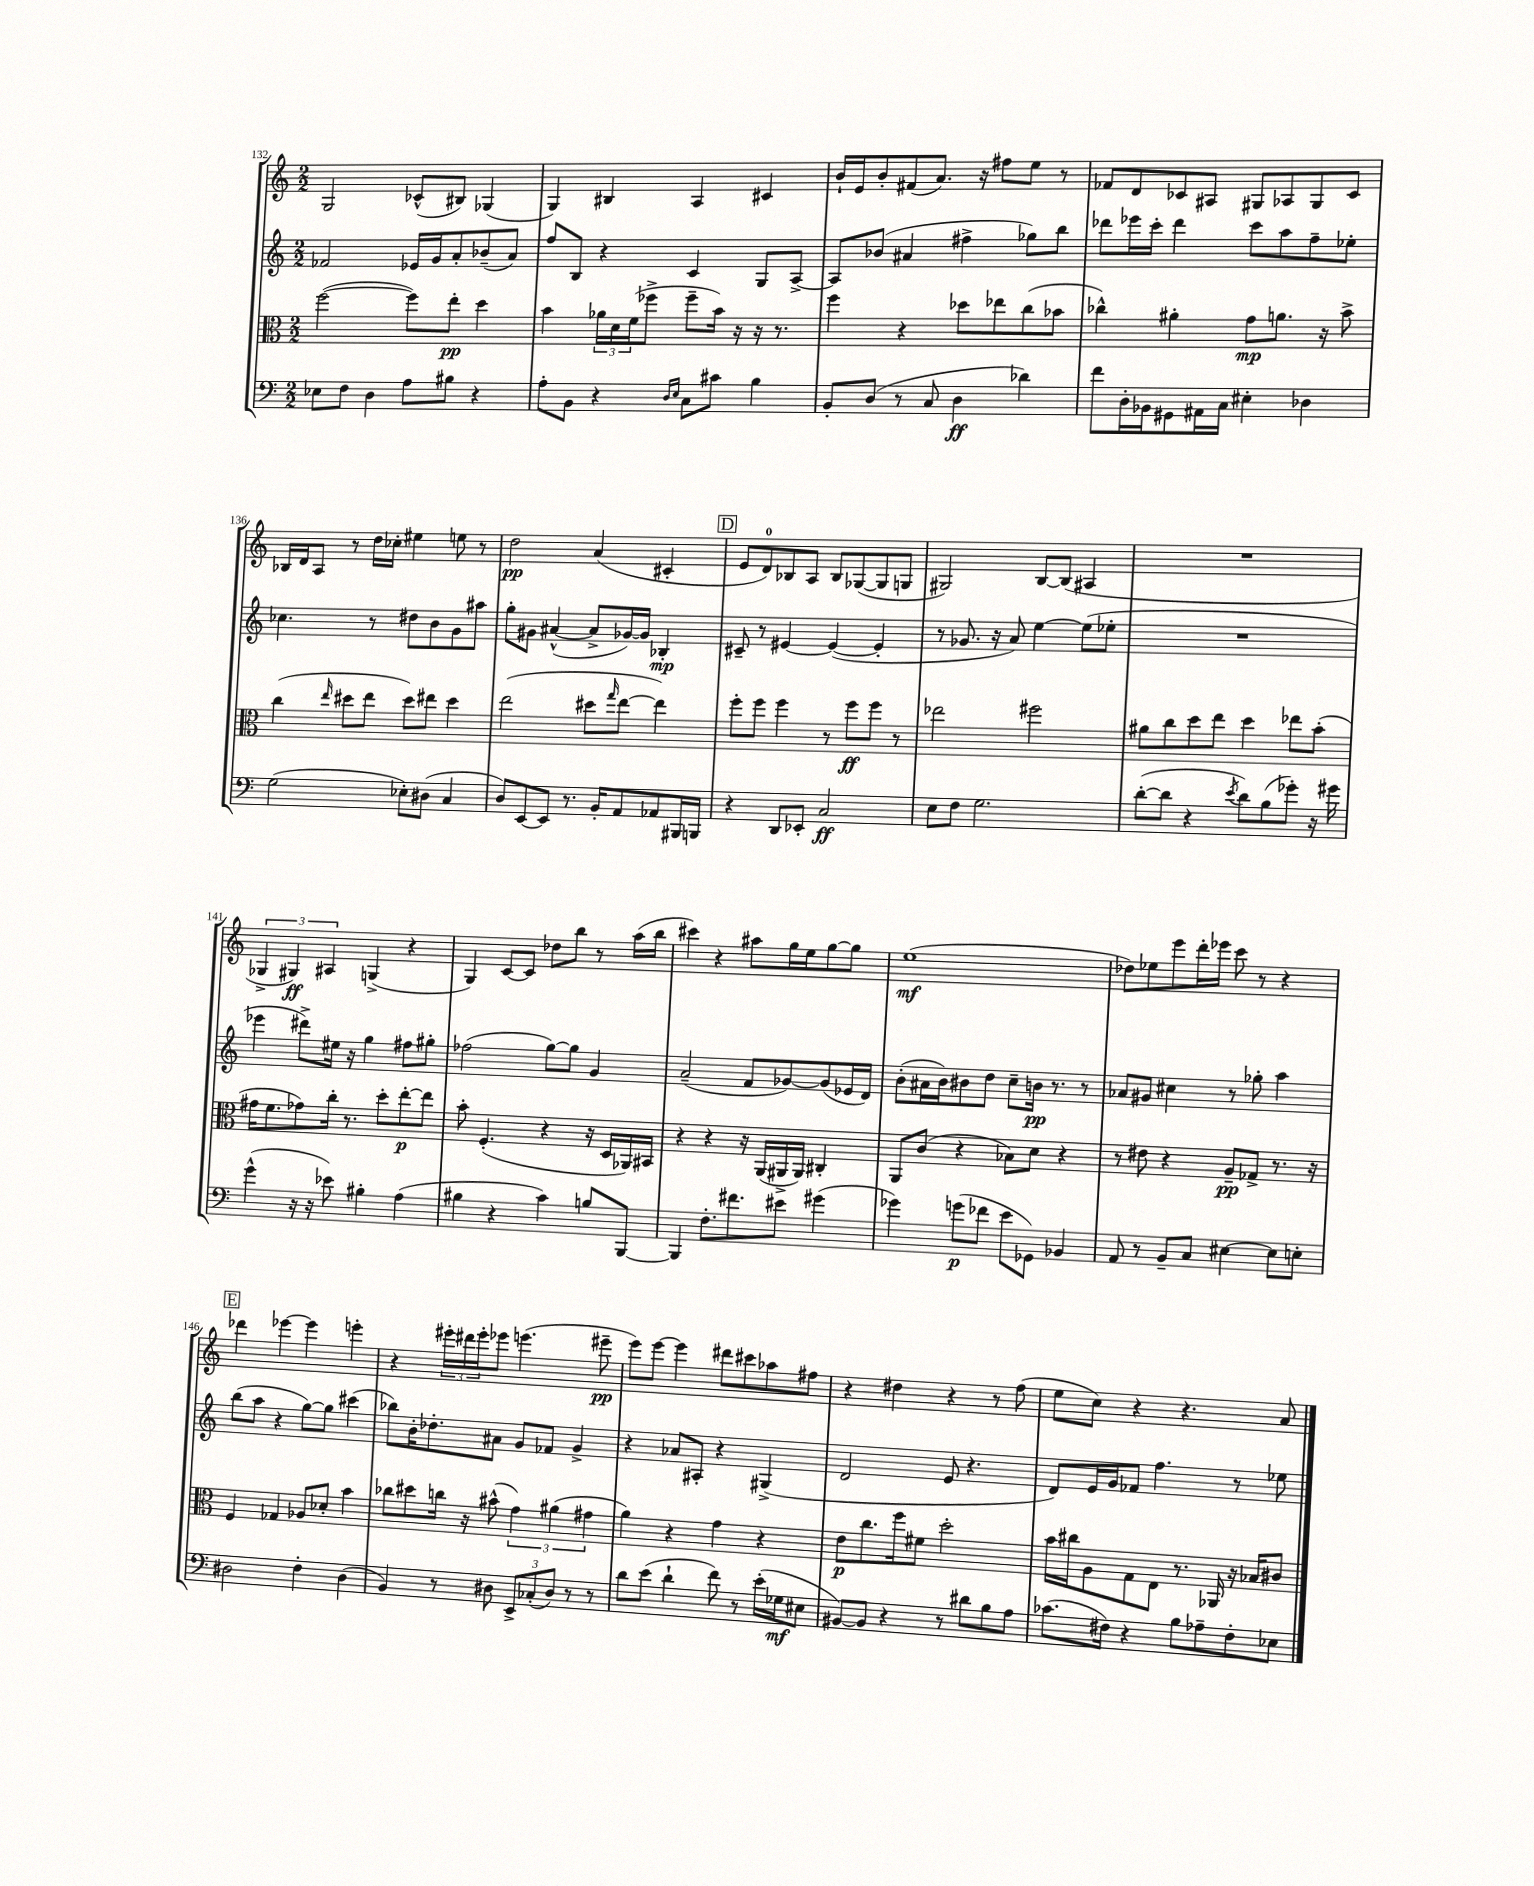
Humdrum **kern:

**kern	**dynam	**kern	**dynam	**kern	**dynam	**kern	**dynam
*part4	*part4	*part3	*part3	*part2	*part2	*part1	*part1
*staff4	*staff4	*staff3	*staff3	*staff2	*staff2	*staff1	*staff1
*clefF4	*	*clefC3	*	*clefG2	*	*clefG2	*
*k[]	*	*k[]	*	*k[]	*	*k[]	*
*M2/2	*	*M2/2	*	*M2/2	*	*M2/2	*
=132	=132	=132	=132	=132	=132	=132	=132
8E-X\L	.	([2ff\	.	2f-X/	.	2G/	.
8F\J	.	.	.	.	.	.	.
4D\	.	.	.	.	.	.	.
8A\L	.	8ff\L])	.	16e-X/LL	.	(8c-X^^/L	.
.	.	.	.	16g/J	.	.	.
8B#X\J	.	8ee'\J	pp	8a'/	.	8B#X/J)	.
4r	.	4dd\	.	(8b-X~/	.	(4G-X/	.
.	.	.	.	8a/J)	.	.	.
=133	=133	=133	=133	=133	=133	=133	=133
8A'\L	.	4b\	.	8ff/L	.	4G/)	.
8BB\J	.	.	.	8B/J	.	.	.
4r	.	24a-X\LL	.	4r	.	4B#X/	.
.	.	24d\	.	.	.	.	.
.	.	(24f\J	.	.	.	.	.
.	.	8ff-X^\J	.	.	.	.	.
16qqD/LL	.	.	.	.	.	.	.
16qqE/JJ	.	.	.	.	.	.	.
8C\L	.	8ff-~\L	.	4c/	.	4A/	.
8c#X\J	.	16b\Jk)	.	.	.	.	.
.	.	16r	.	.	.	.	.
4B\	.	16r	.	8G/L	.	4c#X/	.
.	.	8.r	.	.	.	.	.
.	.	.	.	[8A^/J	.	.	.
=134	=134	=134	=134	=134	=134	=134	=134
8BB'/L	.	4ff\	.	8A/L]	.	16b`/LL	.
.	.	.	.	.	.	16e/J	.
(8D/J	.	.	.	(8b-X/J	.	8b'/	.
8r	.	4r	.	4a#X/	.	(8f#X/	.
8C/	.	.	.	.	.	8.a/J)	.
4D\	ff	8dd-X\L	.	4ff#X^\	.	.	.
.	.	.	.	.	.	16r	.
.	.	8ee-X\	.	.	.	8ff#X\L	.
4d-X\)	.	(8cc\	.	8gg-X\L)	.	8ee\J	.
.	.	8b-X\J	.	8bb\J	.	8r	.
=135	=135	=135	=135	=135	=135	=135	=135
8f\L	.	4cc-X^^\)	.	8ddd-X\L	.	8f-X/L	.
16D'\L	.	.	.	16eee-X\L	.	8d/	.
16BB-X\J	.	.	.	16ccc'\JJ	.	.	.
8GG#X\	.	4a#X'\	.	4ddd-\	.	8c-X/	.
16AA#X\L	.	.	.	.	.	8A#X/J	.
16C\JJ	.	.	.	.	.	.	.
4E#X'\	.	8g\L	mp	8ccc\L	.	8G#X/L	.
.	.	8.an\J	.	8aa\	.	8A-X/	.
4D-X\	.	.	.	8ff~\	.	8G#/	.
.	.	16r	.	.	.	.	.
.	.	8b^\	.	8ee-X'\J	.	8c-/J	.
!!LO:LB:g=z
=136	=136	=136	=136	=136	=136	=136	=136
(2G\	.	(4cc\	.	4.cc-X\	.	16B-X/LL	.
.	.	.	.	.	.	16d/J	.
.	.	.	.	.	.	8A/J	.
.	.	16qqee/	.	.	.	.	.
.	.	8dd#X\L	.	.	.	8r	.
.	.	8ee\J	.	8r	.	16dd\LL	.
.	.	.	.	.	.	16cc-X'\JJ	.
8E-X'\L)	.	8dd#\L)	.	8dd#X\L	.	4ee#X\	.
(8D#X\J	.	8ee#X\J	.	8b\	.	.	.
4C/	.	4dd#\	.	8g\	.	8een\	.
.	.	.	.	8aa#X\J	.	8r	.
=137	=137	=137	=137	=137	=137	=137	=137
8D/L)	.	(2ee\	.	8gg'\L	.	2dd\	pp
[8EE/	.	.	.	8g#X\J	.	.	.
8EE/J]	.	.	.	([4a#X^^/	.	.	.
8.r	.	.	.	.	.	.	.
.	.	8dd#X\L	.	8a#^/L]	.	(4a/	.
16BB'/KL	.	.	.	.	.	.	.
.	.	16qqgg/	.	.	.	.	.
8AA/	.	[8ee\J	.	[16g-X/L)	.	.	.
.	.	.	.	16g-/JJ]	.	.	.
8AA-X/	.	4ee\])	.	4B-X'/	mp	4c#X'/	.
16BBB#X/L	.	.	.	.	.	.	.
16BBBn/JJ	.	.	.	.	.	.	.
!!LO:REH:place=s1:t=D
=138	=138	=138	=138	=138	=138	=138	=138
4r	.	8ff'\L	.	8c#X~/	.	8e/L	.
.	.	8ff\J	.	8r	.	8d/)	.
8DD/L	.	4ff\	.	[4e#X/	.	8B-X/	.
8EE-X'/J	.	.	.	.	.	8A/J	.
2C/	ff	8r	.	(4e#/_	.	8B-/L	.
.	.	8ff\L	ff	.	.	([8G-X/	.
.	.	8ff\J	.	4e#'/]	.	8G-/]	.
.	.	8r	.	.	.	8Gn/J	.
=139	=139	=139	=139	=139	=139	=139	=139
8E\L	.	2ee-X\	.	8r	.	2G#X/)	.
8F\J	.	.	.	8.g-X/	.	.	.
2.G\	.	.	.	.	.	.	.
.	.	.	.	16r	.	.	.
.	.	.	.	8a/)	.	.	.
.	.	2ff#X\	.	[4ee\	.	[8B/L	.
.	.	.	.	.	.	(8B/J]	.
.	.	.	.	(8ee\L]	.	4A#X/	.
.	.	.	.	8ee-X'\J	.	.	.
=140	=140	=140	=140	=140	=140	=140	=140
([8d'\L	.	8a#X\L	.	1r	.	1r	.
8d\J]	.	8cc\	.	.	.	.	.
4r	.	8dd\	.	.	.	.	.
.	.	8ee\J	.	.	.	.	.
8qe/	.	.	.	.	.	.	.
8d\L)	.	4dd\	.	.	.	.	.
(8B\	.	.	.	.	.	.	.
8g-X'\J)	.	8ee-X\L	.	.	.	.	.
16r	.	(8b'\J	.	.	.	.	.
16g#X\	.	.	.	.	.	.	.
!!LO:LB:g=z
=141	=141	=141	=141	=141	=141	=141	=141
(4g^^\	.	16g#X\KL	.	4eee-X\	.	6G-X^/	.
.	.	8.f\	.	.	.	.	.
.	.	.	.	.	.	6G#X/)	ff
16r	.	8g-X\)	.	8ddd#X^\L)	.	.	.
16r	.	.	.	.	.	.	.
.	.	.	.	.	.	6A#X/	.
8e-X\)	.	16cc'\Jk	.	16ee#X\Jk	.	.	.
.	.	8.r	.	16r	.	.	.
4B#X'\	.	.	.	4gg\	.	(4Gn^/	.
.	.	8dd'\L	.	.	.	.	.
(4A\	.	[8ee'\	p	8ff#X\L	.	4r	.
.	.	8ee\J]	.	8gg#X'\J	.	.	.
=142	=142	=142	=142	=142	=142	=142	=142
4B#X\	.	8b'\	.	(2ff-X\	.	4G/)	.
.	.	(4.F'/	.	.	.	.	.
4r	.	.	.	.	.	[8c/L	.
.	.	.	.	.	.	8c/J]	.
4c\)	.	4r	.	[8gg\L)	.	8dd-X\L	.
.	.	.	.	8gg\J]	.	8bb\J	.
8Bn/L	.	16r	.	4g/	.	8r	.
.	.	16D/LL	.	.	.	.	.
[8BBB/J	.	16AA-X/)	.	.	.	(16aa\LL	.
.	.	16BB#X/JJ	.	.	.	16bb\JJ	.
=143	=143	=143	=143	=143	=143	=143	=143
4BBB/]	.	4r	.	(2a~/	.	4ccc#X\)	.
8.F'\L	.	4r	.	.	.	4r	.
8.f#X\	.	.	.	.	.	.	.
.	.	16r	.	8f/L	.	8aa#X\L	.
.	.	(16AA/LL	.	.	.	.	.
8e#X\J	.	16AA#X^/	.	[8g-X/)	.	16gg\L	.
.	.	16AA#/JJ)	.	.	.	16ee\J	.
(4g#X\	.	4C#X'/	.	(8g-/]	.	[8gg\	.
.	.	.	.	16e-X/L	.	8gg\J]	.
.	.	.	.	16d/JJ)	.	.	.
=144	=144	=144	=144	=144	=144	=144	=144
4g-X\)	.	8AA/L	.	(8b'\L	.	(1ee	mf
.	.	(8c/J	.	16a#X\L	.	.	.
.	.	.	.	16b\J)	.	.	.
(8gn\L	p	4r	.	8b#X\	.	.	.
8f-X\J	.	.	.	8dd\J	.	.	.
8e\L	.	8B-X\L)	.	8cc~\L	.	.	.
8GG-X\J)	.	8d\J	.	16bn\Jk	pp	.	.
.	.	.	.	8.r	.	.	.
4BB-X/	.	4r	.	.	.	.	.
.	.	.	.	8r	.	.	.
=145	=145	=145	=145	=145	=145	=145	=145
8AA/	.	8r	.	8a-X/L	.	8dd-X\L)	.
8r	.	8e#X\	.	8g#X/J	.	8ee-X\	.
8BB~/L	.	4r	.	4cc#X\	.	8eee\	.
8C/J	.	.	.	.	.	16ddd'\L	.
.	.	.	.	.	.	16eee-X\JJ	.
[4E#X\	.	8A~/L	pp	8r	.	8ccc\	.
.	.	8G-X^/J	.	8gg-X'\	.	8r	.
8E#\L]	.	8.r	.	4aa\	.	4r	.
8En'\J	.	.	.	.	.	.	.
.	.	16r	.	.	.	.	.
!!LO:LB:g=z
!!LO:REH:place=s1:t=E
=146	=146	=146	=146	=146	=146	=146	=146
2D#X\	.	4F/	.	(8bb\L	.	4ddd-X\	.
.	.	.	.	8aa\J	.	.	.
.	.	4G-X/	.	4r	.	[4eee-X\	.
4F'\	.	8A-X/L	.	[8gg\L)	.	4eee-\]	.
.	.	8d-X'/J	.	8gg\J]	.	.	.
(4D#\	.	4b\	.	(4ccc#X\	.	4eeen'\	.
=147	=147	=147	=147	=147	=147	=147	=147
4BB/)	.	8cc-X\L	.	8bb-X\L)	.	4r	.
.	.	8dd#X\	.	16b'\K	.	.	.
.	.	.	.	8.dd-X'\	.	.	.
8r	.	16ccn\Jk	.	.	.	24eee#X'\LL	.
.	.	.	.	.	.	24ddd#X\	.
.	.	16r	.	.	.	.	.
.	.	.	.	.	.	24eee#'\J	.
8D#X\	.	(8b#X^^\	.	8a#X\J	.	8eee-X\J	.
12EE^/L	.	6g\)	.	8g/L	.	(4.eeen\	.
(12C-X'/	.	.	.	.	.	.	.
.	.	.	.	8f-X/J	.	.	.
12D#/J)	.	(6a#X\	.	.	.	.	.
8r	.	.	.	4g^/	.	.	.
.	.	6g#X\	.	.	.	.	.
8r	.	.	.	.	.	8eee#X~\	pp
=148	=148	=148	=148	=148	=148	=148	=148
8d\L	.	4a\)	.	4r	.	8eee\L)	.
(8e\J	.	.	.	.	.	[8eee\J	.
4d`\	.	4r	.	8a-X/L	.	4eee\]	.
.	.	.	.	8A#X'/J	.	.	.
8f\)	.	4g\	.	4r	.	8ddd#X\L	.
8r	.	.	.	.	.	8ccc#X\	.
(16e'\LL	.	4r	.	(4G#X^/	.	8aa-X\	.
16G-X\J	mf	.	.	.	.	.	.
8E#X\J	.	.	.	.	.	8ff#X\J	.
=149	=149	=149	=149	=149	=149	=149	=149
[8BB#X/L)	.	8e\L	p	2d/	.	4r	.
8BB#/J]	.	8.cc\	.	.	.	.	.
4r	.	.	.	.	.	4dd#X\	.
.	.	16ff\k	.	.	.	.	.
.	.	8f#X\J	.	.	.	.	.
8r	.	2dd'\	.	8e/	.	4r	.
8d#X\L	.	.	.	4.r	.	.	.
8B\	.	.	.	.	.	8r	.
8A\J	.	.	.	.	.	(8ff\	.
=150	=150	=150	=150	=150	=150	=150	=150
(8.c-X\L	.	16b\LL	.	8d/L)	.	8ee\L	.
.	.	16cc#X\J	.	.	.	.	.
.	.	8A\	.	16e/L	.	8cc\J)	.
16F#X\Jk)	.	.	.	16g/J	.	.	.
4r	.	8G\	.	8f-X/J	.	4r	.
.	.	8E\J	.	4.ff\	.	.	.
8B\L	.	8.r	.	.	.	4.r	.
8A-X~\	.	.	.	.	.	.	.
.	.	16AA-X/	.	.	.	.	.
8F#'\	.	16r	.	8r	.	.	.
.	.	16B-X/KL	.	.	.	.	.
8E-X\J	.	8c#X/J	.	8ee-X\	.	8a/	.
==	==	==	==	==	==	==	==
*-	*-	*-	*-	*-	*-	*-	*-
